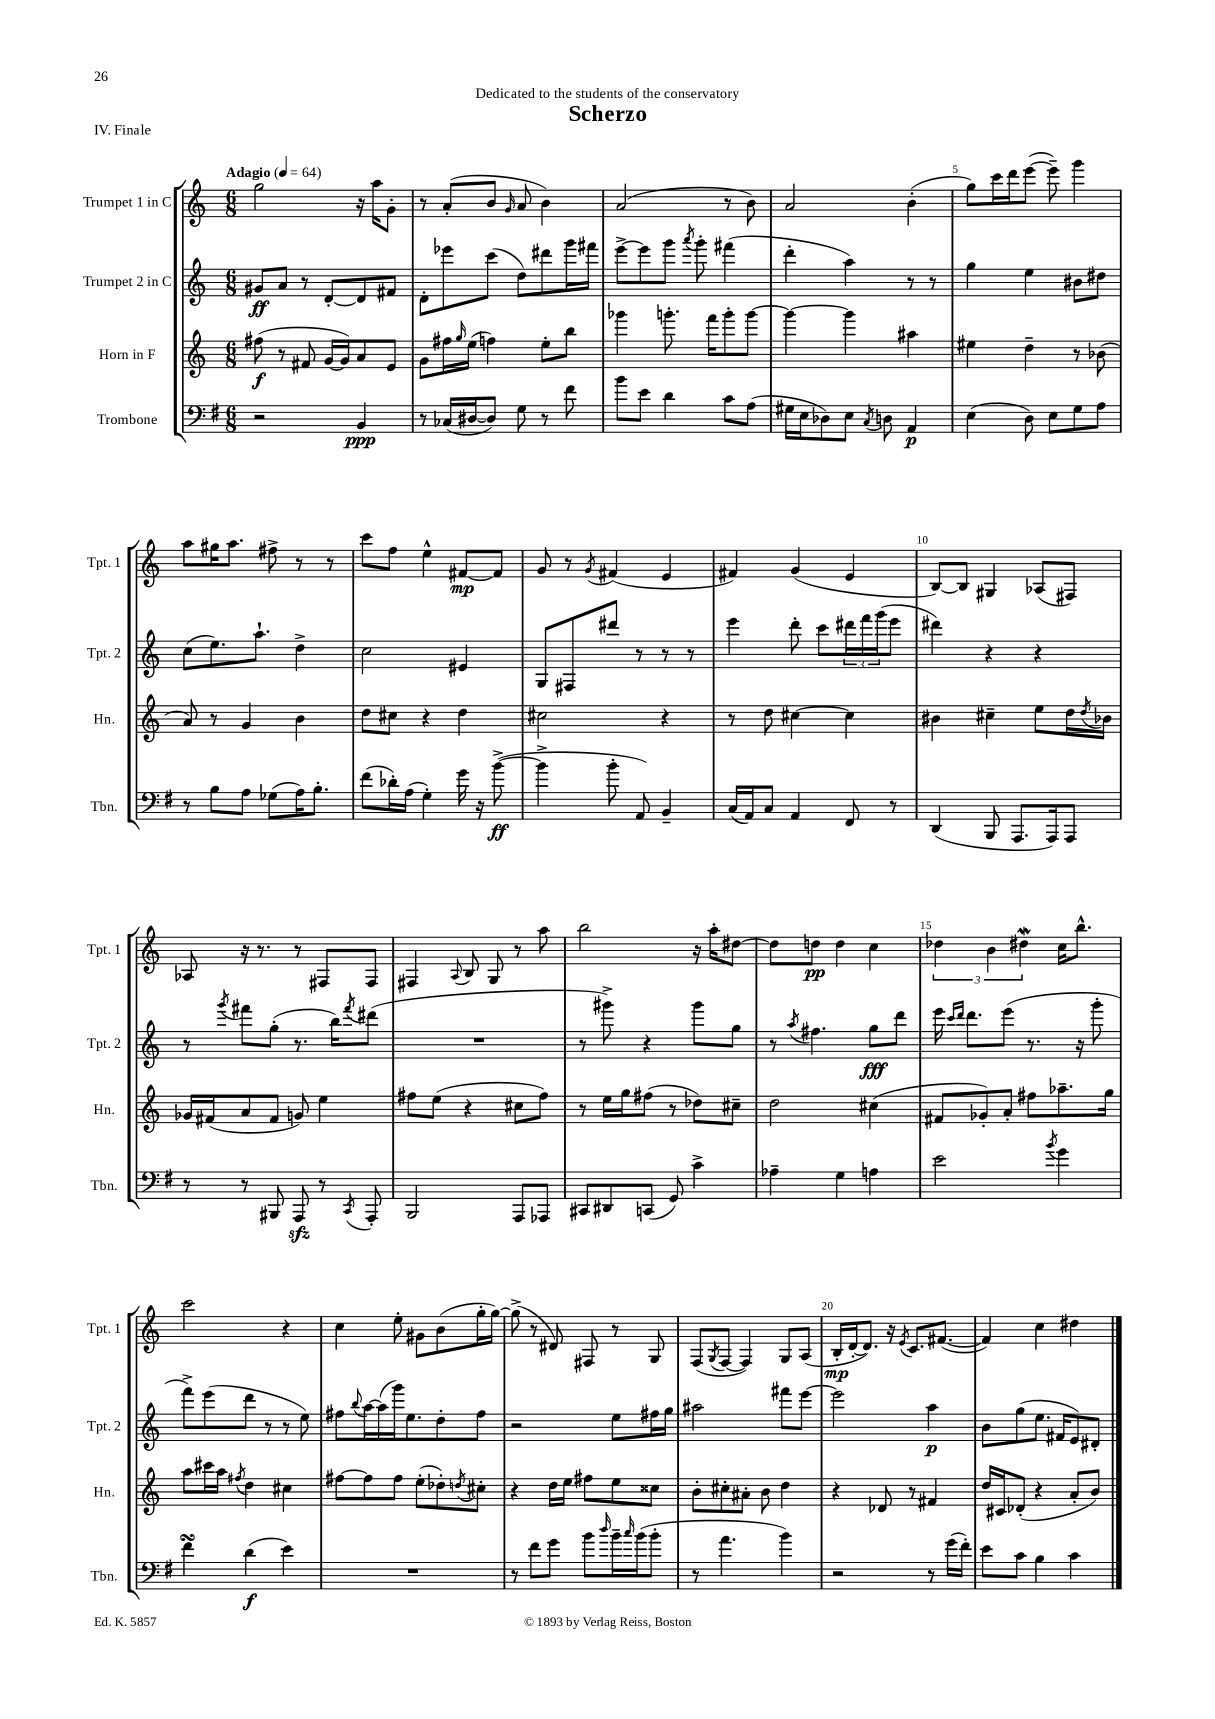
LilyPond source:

\header { title = "Scherzo" dedication = "Dedicated to the students of the conservatory" piece = "IV. Finale" }
<<
\new StaffGroup <<
\new Staff = "s0" \with { instrumentName = "Trumpet 1 in C" shortInstrumentName = "Tpt. 1" } {
    \clef treble \key c \major \numericTimeSignature \time 6/8 \tempo "Adagio" 4 = 64
    g''2 r16 a''16 g'8-. |
    r8 a'8-.( b'8 \grace { g'16 } a'8 b'4) |
    a'2( r8 b'8) |
    a'2 b'4-.( |
    g''8) c'''16 d'''16 e'''8~( e'''8--) g'''4 |
    a''8 gis''16 a''8. fis''8-> r8 r8 |
    c'''8 f''8 e''4-^ fis'8~\mp fis'8 |
    g'8 r8 \acciaccatura { g'8 } fis'4( e'4 |
    fis'4) g'4( e'4 |
    b8~) b8 gis4 aes8( fis8) |
    aes8 r16 r8. r8 fis8 fis8 |
    fis4 \appoggiatura { a8 } b8 g8 r8 a''8 |
    b''2 r16 a''16-. dis''8~ |
    dis''8 d''8\pp d''4 c''4 |
    \tuplet 3/2 { des''4 b'4 dis''4\mordent } c''16 b''8.-^ |
    c'''2 r4 |
    c''4 e''8-. gis'8 b'8( g''16-. g''16~) |
    g''8->( r8 dis'8) fis8 r8 g8 |
    f8( \acciaccatura { g8 } f8~ f4) g8 a8( |
    b16-.\mp d'16~-. d'8.) r16 \acciaccatura { e'8 } c'8. fis'8.~( |
    fis'4) c''4 dis''4 \bar "|." |
}
\new Staff = "s1" \with { instrumentName = "Trumpet 2 in C" shortInstrumentName = "Tpt. 2" } {
    \clef treble \key c \major \numericTimeSignature \time 6/8
    gis'8\ff a'8 r8 d'8~-. d'8 fis'8 |
    d'8-. ees'''8 c'''8( d''8) dis'''8 g'''16 fis'''16 |
    e'''8~-> e'''8 g'''8 \acciaccatura { a'''8 } g'''8-. fis'''4( |
    d'''4-. a''4) r8 r8 |
    g''4 e''4 bis'8 dis''8 |
    c''8( e''8.) a''8.-! d''4-> |
    c''2 eis'4 |
    g8 fis8 dis'''8 r8 r8 r8 |
    e'''4 d'''8-. c'''8 \tuplet 3/2 { dis'''16 f'''16 g'''16( } e'''8 |
    dis'''4) r4 r4 |
    r8 \acciaccatura { g'''8 } fis'''8 g''8-.( r8. b''16) \acciaccatura { fis'''8 } dis'''8( |
    R2. |
    r8 gis'''8->) r4 gis'''8 g''8 |
    r8 \acciaccatura { a''8 } fis''4. g''8\fff d'''8 |
    e'''16 \grace { c'''16 d'''16 } d'''8. e'''8( r8. r16 g'''8-. |
    f'''8->) e'''8( d'''8 r8 r8 e''8) |
    fis''8 \appoggiatura { b''8 } a''16~ a''16( g'''16) e''8. d''8-. fis''8 |
    r2 e''8 fis''16 g''16 |
    ais''2 fis'''8 e'''8~ |
    e'''2 a''4\p |
    b'8 g''8( e''8. fis'16 e'8) dis'8-. \bar "|." |
}
\new Staff = "s2" \with { instrumentName = "Horn in F" shortInstrumentName = "Hn." } {
    \clef treble \key c \major \numericTimeSignature \time 6/8
    fis''8\f( r8 fis'8 g'16~ g'16) a'8 e'8 |
    g'8 fis''16 \grace { g''16 } e''16( f''4) e''8-. b''8 |
    ges'''4 g'''8.-. f'''16 g'''8-. g'''8~ |
    g'''4~ g'''4 ais''4 |
    eis''4 d''4-- r8 bes'8( |
    a'8) r8 g'4 b'4 |
    d''8 cis''8 r4 d''4 |
    cis''2 r4 |
    r8 d''8 cis''4~ cis''4 |
    bis'4 cis''4-- e''8 d''16 \acciaccatura { d''8 } bes'16 |
    ges'16 fis'16( a'8 fis'8 g'8) e''4 |
    fis''8 e''8( r4 cis''8 fis''8) |
    r8 e''16 g''16 fis''8( r8 des''8) cis''8-- |
    d''2 cis''4( |
    fis'8 ges'8-.) a'8-. fis''8 aes''8.-- g''16 |
    a''8 cis'''16 a''16 \acciaccatura { fis''8 } d''4 cis''4 |
    fis''8~ fis''8 fis''8 e''8-.( des''8-.) \acciaccatura { d''8 } cis''8-. |
    r4 d''16 e''16 fis''8 e''8 cisis''8 |
    b'8-. cis''8-. ais'8-. b'8 d''4 |
    r4 des'8 r8 fis'4 |
    d''16 cis'16 des'8-.( r4 a'8-. b'8) \bar "|." |
}
\new Staff = "s3" \with { instrumentName = "Trombone" shortInstrumentName = "Tbn." } {
    \clef bass \key g \major \numericTimeSignature \time 6/8
    r2 b,4\ppp |
    r8 ces16( dis16~ dis8) g8 r8 fis'8 |
    b'8 e'8 d'4 c'8 a8( |
    gis16 e16 des8) e8 \acciaccatura { c8 } d8 a,4\p |
    e4( d8) e8 g8 a8 |
    r8 b8 a8 ges8( a16) b8.-. |
    fis'8( des'16-.) a16( g4-.) g'16 r16 b'8~->\ff( |
    b'4-> b'8-. a,8) b,4-- |
    c16( a,16) c8 a,4 fis,8 r8 |
    d,4( b,,8 a,,8. a,,16) a,,8 |
    r8 r8 bis,,8 a,,8\sfz r8 \acciaccatura { c,8 } a,,8-. |
    b,,2 a,,8 aes,,8 |
    cis,8 dis,8 c,8( g,8) c'4-> |
    aes4-- g4 a4 |
    e'2 \acciaccatura { b'8 } g'4 |
    fis'4\turn d'4\f( e'4) |
    R2. |
    r8 fis'8 g'8 b'8 \grace { d''16 } b'16-- \grace { c''16 } b'16( b'8-. |
    r8 a'4. b'4) |
    r2 r8 g'16( fis'16-.) |
    e'8 c'8 b4 c'4 \bar "|." |
}
>>
>>
\layout { \context { \Score \override BarNumber.break-visibility = ##(#f #t #t) barNumberVisibility = #(every-nth-bar-number-visible 5) } }
